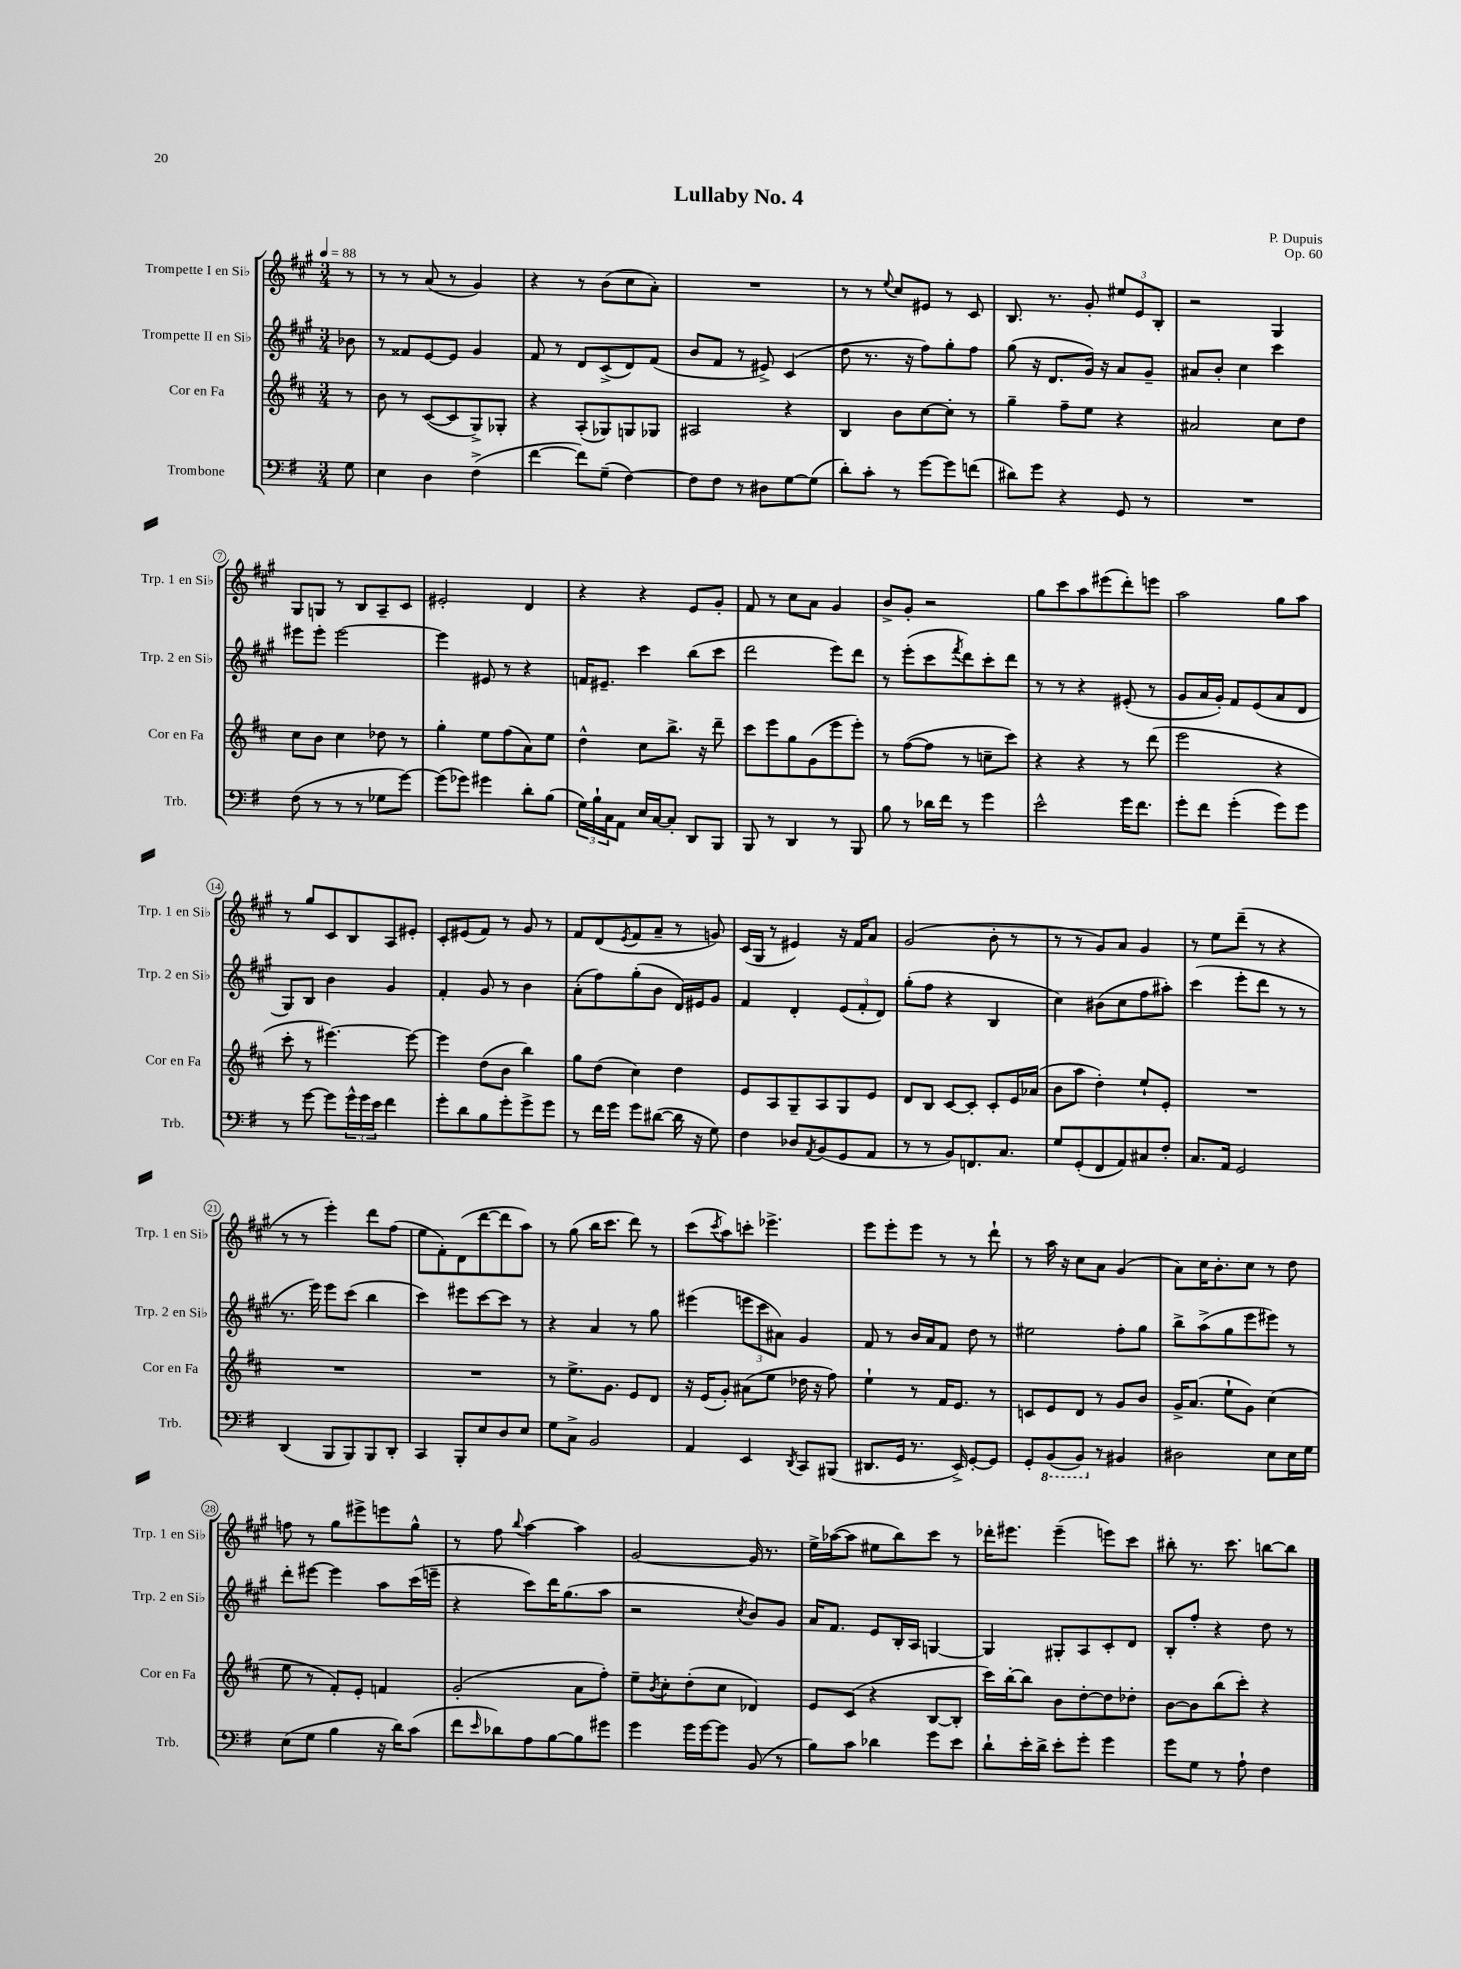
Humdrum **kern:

**kern	**kern	**kern	**kern
*staff4	*staff3	*staff2	*staff1
*clefF4	*clefG2	*clefG2	*clefG2
*k[f#]	*k[f#c#]	*k[f#c#g#]	*k[f#c#g#]
*M3/4	*M3/4	*M3/4	*M3/4
*MM88	*MM88	*MM88	*MM88
8G	8r	8b-	8r
=	=	=	=
4E	8b	8r	8r
.	8r	8f##	8r
4D	([8c#	[8e	(8a
.	8c#]	8e]	8r
(4F#^	8G^)	4g#	4g#)
.	8G-'	.	.
=	=	=	=
[4f#	4r	8f#	4r
.	.	8r	.
8f#])	(8A'	8d	8r
(8G~	8G-)	(8c#^	(8b
[4F#)	8G	8d)	8cc#
.	8G-	(8f#	8a')
=	=	=	=
8F#]	2A#	8b	2.r
8F#	.	8f#	.
8r	.	8r	.
8D#	.	8e#^)	.
[8G	4r	(4c#	.
(8G]	.	.	.
=	=	=	=
8d')	4B	8dd	8r
8c'	.	8.r	8r
.	.	.	8qqee
8r	8b	.	8cc#
.	.	16r	.
[8g	[8cc#	8ff#)	8e#
8g]	8cc#']	8gg#'	8r
(8f	8r	8ff#	8c#
=	=	=	=
8d#)	4gg~	(8gg#	8.B
8g	.	16r	.
.	.	8.d	8.r
4r	8ff#~	.	.
.	8ee	16g#)	8g#'
.	.	16r	.
8GG	4r	8a	12ee#
.	.	.	12e
8r	.	8g#~	.
.	.	.	12B'
=	=	=	=
2.r	2a#	8a#	2r
.	.	8b'	.
.	.	4cc#	.
.	8cc#	4ccc#	4G#
.	8dd	.	.
=	=	=	=
(8F#	8cc#	8eee#	8G#
8r	8b	8eee#'	8G
8r	4cc#	[2eee#	8r
8r	.	.	8B
8G-	8dd-	.	8A~
[8g)	8r	.	8c#
=	=	=	=
(8g]	4gg'	4eee#]	2e#'
8g-)	.	.	.
4g#	8ee	8e#	.
.	(8ff#	8r	.
8d'	8a)	4r	4d
(8B	8ee	.	.
=	=	=	=
24G)	4dd^^	16f	4r
24B`	.	.	.
.	.	8.e#~	.
24C	.	.	.
8AA	.	.	.
16E	8cc#	4ccc#	4r
[16C	.	.	.
8C']	8.bb^	.	.
8DD	.	(8bb	8e
.	16r	.	.
8BBB	8ddd~	8ccc#	8g#'
=	=	=	=
8BBB	8ccc#	2ddd	8f#
8r	8eee	.	8r
4DD	8gg	.	8cc#
.	(8g	.	8a
8r	8eee	8eee)	4g#
8BBB	8eee')	8ddd	.
=	=	=	=
8B	8r	8r	8b^
8r	([8ff#	(8eee'	8g#'
16d-	8ff#]	8ccc#	2r
16f#	.	.	.
.	.	8qfff#	.
8r	8r	8ddd)	.
4g	8cc~	8ccc#'	.
.	8ccc#)	8ddd	.
=	=	=	=
2e^^	4r	8r	8gg#
.	.	8r	8ccc#
.	4r	4r	8aa
.	.	.	(8eee#
16g	8r	(8e#'	8ddd')
8.f#	.	.	.
.	(8ddd	8r	8eee
=	=	=	=
8g'	2eee	8g#	2aa
8f#	.	16a	.
.	.	16g#')	.
(4g'	.	8f#	.
.	.	(8e	.
8g)	4r	8a	8gg#
8g	.	8d	8aa
=	=	=	=
8r	8ccc#'	8G#)	8r
[8g	8r	8B	8gg#
8g]	[4.eee#)	4b	8c#
24g^^	.	.	8B
24g	.	.	.
24e	.	.	.
4f#	.	4g#	8A
.	8eee#_	.	8e#'
=	=	=	=
8g'	4eee#]	4f#'	8c#'
8d	.	.	(8e#
8B	(8dd	8g#	8f#)
8g'	8b	8r	8r
8g^	4bb)	4b	8g#
8g	.	.	8r
=	=	=	=
8r	8gg	(8a'	8f#
16f#	(8dd	8ff#)	(8d
16g	.	.	.
.	.	.	8qe
8g	4cc#)	(8gg#'	8f#
([8d#	.	8b	8a~
16d#]	4dd	16d)	8r
16r	.	16e#	.
8G)	.	8g#	8g)
=	=	=	=
4F#	8e	4f#	(16c#
.	.	.	16G#
.	8A	.	8r
8D-	8G~	4d'	4e#)
8qAA	.	.	.
(8BB	8A	.	.
8GG	8G	(12e	16r
.	.	.	16f#
.	.	12f#'	.
8AA	8e	.	8a
.	.	12d)	.
=	=	=	=
8r	8d	(8gg#'	(2g#
8r	8B	8ff#	.
8BB)	[8c#	4r	.
8.FF	8c#']	.	.
.	8c#'	4B	8b'
8.C	.	.	.
.	16e	.	8r
.	(16a-	.	.
=	=	=	=
8G	8b	4cc#)	8r
(8GG'	8aa	.	8r
8FF#	4dd')	(8b#	8g#)
8AA)	.	8cc#	8a
8C#	8ee`	8ff#	4g#
8F#'	8e'	8aa#')	.
=	=	=	=
8.C	2.r	(4ccc#	8r
.	.	.	8ee
16AA	.	.	.
2GG	.	8eee'	(8ddd~
.	.	8ddd	8r
.	.	8r	4r
.	.	8r	.
=	=	=	=
(4DD	2.r	8.r	8r
.	.	.	8r
.	.	16eee)	.
8BBB	.	8eee	4eee')
8BBB)	.	(8ccc#	.
8BBB	.	4bb	8ddd
8DD'	.	.	(8ff#
=	=	=	=
4CC	2.r	4ccc#)	8ee
.	.	.	8f#')
8BBB'	.	8eee#	(8d
8E	.	[8ccc#	[8ddd
8D	.	8ccc#]	8ddd]
8E	.	8r	8aa)
=	=	=	=
8G	8r	4r	8r
8C^	8.ee^	.	(8gg#
2BB	.	4a	16bb
.	8.g	.	8.ccc#
.	8e	8r	8ddd)
.	8d	8gg#	8r
=	=	=	=
4AA	16r	(4eee#	(8ccc#
.	(16e	.	.
.	.	.	8qccc#
.	8g')	.	8aa)
4EE	(8a#	12eee	8ccc'
.	.	12ccc#	.
.	8ee	.	4.eee-^
.	.	12a#)	.
8qDD	.	.	.
8CC	16dd-	4g#	.
.	16r	.	.
(8BBB#	8ff#)	.	.
=	=	=	=
8.DD#	4ee`	8f#	8eee
.	.	8r	8eee'
16GG	.	.	.
8.r	8r	16b	8eee
.	.	16a	.
.	16f#	8f#	8r
16EE^)	8.e	.	.
[8GG'	.	8dd	8r
8GG]	8r	8r	8ddd`
=	=	=	=
8GG'	8c	2ee#	8r
(8BBB	8e	.	16aa
.	.	.	16r
8BBB)	8d	.	8cc#
8r	8r	.	8a
4BB#	8g	8ff#'	(4g#
.	8b	8gg#	.
=	=	=	=
2D#	16g^	8bb^	8a)
.	(8.a	.	.
.	.	(8aa^	16cc#
.	.	.	8.b'
.	8ee`	8gg#	.
.	8g)	8eee	8cc#
8E	(4cc#	8eee#)	8r
16E	.	8r	8dd
16G	.	.	.
=	=	=	=
(8E	8ee	8ddd'	8ff
8G	8r	[8eee#	8r
4B	8f#')	4eee#]	8gg#
.	8e'	.	8eee#^
16r	4f	8aa	8eee
16d)	.	.	.
(8c	.	(16ccc#	8gg#^^
.	.	16eee~	.
=	=	=	=
8f#	(2g'	4r	8r
16qqe	.	.	.
8d-)	.	.	8ff#
.	.	.	8qqbb
8A	.	8ccc#)	[4aa
[8B	.	16ddd	.
.	.	(8.gg#	.
8B]	8a	.	4aa]
8g#	8ff#')	8aa	.
=	=	=	=
4g	8ee~	2r	[2g#
.	8qb	.	.
.	8cc#'	.	.
16g	(8dd'	.	.
[16g	.	.	.
8g]	8cc#	.	.
.	.	8qcc#	.
(8BB	4d-)	8b)	16g#]
.	.	.	8.r
8r	.	8g#	.
=	=	=	=
8B)	8e	16a	16ee^
.	.	8.f#	([16aa-
8c	(8c#	.	8aa-]
4d-	4r	8e	8ee#
.	.	16B'	8bb)
.	.	16A	.
8g	[8B	[4G	8ccc#
8e	8B']	.	8r
=	=	=	=
8d`	16ccc#)	4G]	16ddd-'
.	[16bb'	.	8.eee#
16e'	8bb]	.	.
16d^	.	.	.
8e'	8b	8G#'	(4eee#~
8g'	[8dd'	8A	.
4g	8dd]	8c#'	8eee)
.	8dd-'	8d	8ccc#
=	=	=	=
8g	[8b	8B'	8bb#'
8G	8b]	8ff#'	8.r
8r	(8bb	4r	.
.	.	.	8.ccc#
8A`	8ccc#')	.	.
4F#	4r	8dd	[8bb
.	.	8r	8bb]
==	==	==	==
*-	*-	*-	*-
